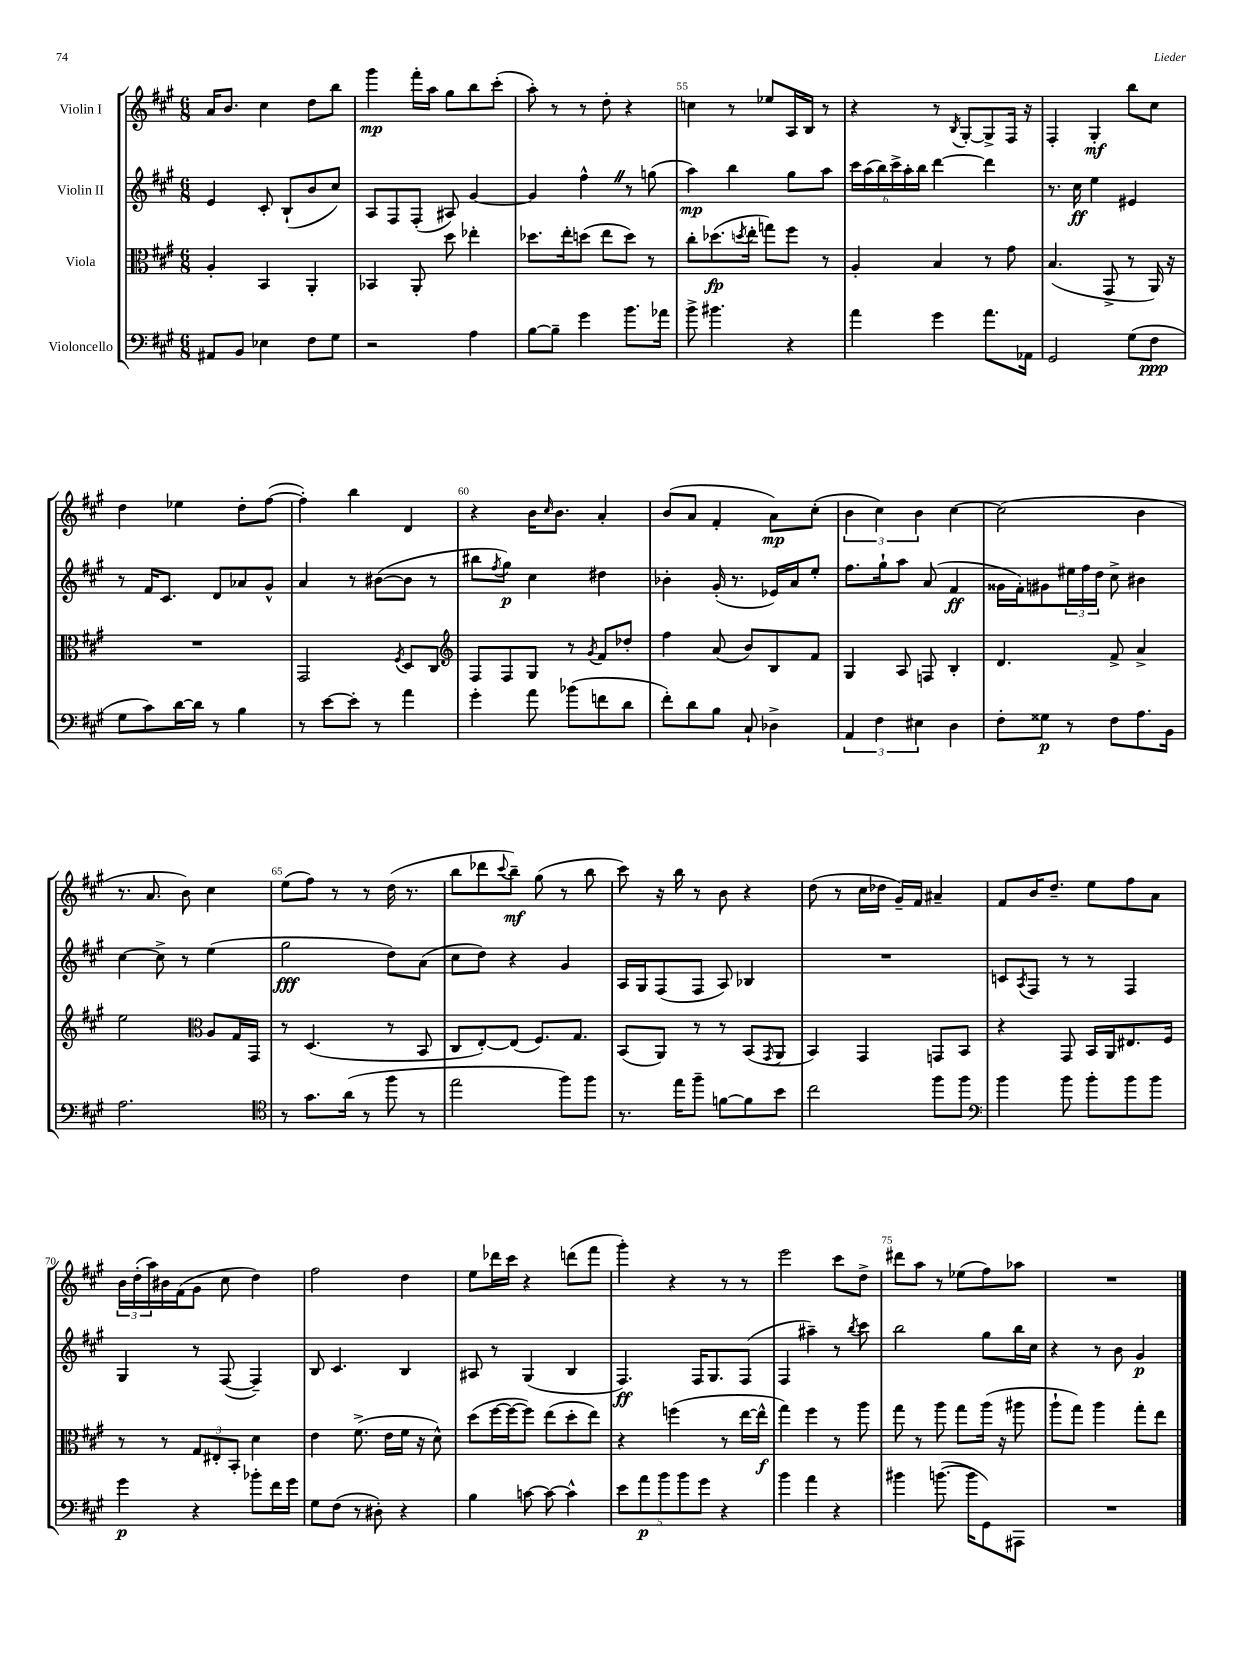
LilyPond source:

<<
\new StaffGroup <<
\new Staff = "s0" \with { instrumentName = "Violin I" } {
    \clef treble \key a \major \numericTimeSignature \time 6/8
    a'16 b'8. cis''4 d''8 b''8 |
    gis'''4\mp fis'''16-. a''16 gis''8 b''8 cis'''8-.( |
    a''8-.) r8 r8 d''8-. r4 |
    c''4 r8 ees''8 a16 b16 r8 |
    r4 r8 \acciaccatura { b8 } gis8~-. gis8-> fis16 r16 |
    fis4-. gis4-.\mf b''8 cis''8 |
    d''4 ees''4 d''8-. fis''8~( |
    fis''4-.) b''4 d'4 |
    r4 b'16 \grace { cis''16 } b'8. a'4-. |
    b'8( a'8 fis'4-. a'8\mp) cis''8-.( |
    \tuplet 3/2 { b'4 cis''4) b'4 } cis''4~ |
    cis''2( b'4 |
    r8. a'8. b'8) cis''4 |
    e''8( fis''8) r8 r8 d''16( r8. |
    b''8 des'''8 \appoggiatura { cis'''8 } b''8--\mf) gis''8( r8 b''8 |
    cis'''8) r16 b''16 r8 b'8 r4 |
    d''8( r8 cis''16 des''16 gis'16--) fis'16 ais'4-- |
    fis'8 b'16 d''8.-- e''8 fis''8 a'8 |
    \tuplet 3/2 { b'16 d''16-.( a''16) } bis'16 fis'16( gis'8 cis''8 d''4) |
    fis''2 d''4 |
    e''8 des'''16 cis'''16 r4 d'''8( fis'''8 |
    gis'''4-.) r4 r8 r8 |
    e'''2 cis'''8 d''8-> |
    dis'''8 a''8 r8 ees''8( fis''8) aes''8 |
    R2. \bar "|." |
}
\new Staff = "s1" \with { instrumentName = "Violin II" } {
    \clef treble \key a \major \numericTimeSignature \time 6/8
    e'4 cis'8-. b8-!( b'8 cis''8) |
    a8 fis8 fis8-.( ais8) gis'4~ |
    gis'4 fis''4-^ \once \override BreathingSign.text = \markup { \musicglyph "scripts.caesura.straight" } \breathe r8 g''8( |
    a''4\mp) b''4 gis''8 a''8 |
    \tuplet 6/4 { cis'''16 a''16( b''16) cis'''16-> a''16-. b''16 } d'''4~ d'''4 |
    r8. cis''16\ff e''4 eis'4 |
    r8 fis'16 cis'8. d'8 aes'8 gis'8-^ |
    a'4 r8 bis'8~( bis'8 r8 |
    bis''8 \acciaccatura { fis''8 } gis''8\p) cis''4 dis''4 |
    bes'4-. gis'16-.( r8. ees'16) a'16 e''8-. |
    fis''8. gis''16-! a''8 a'8( fis'4\ff |
    gisis'16 fis'16-.) gis'8 \tuplet 3/2 { eis''16 fis''16 d''16 } cis''8-> bis'4 |
    cis''4~ cis''8-> r8 e''4( |
    gis''2\fff d''8) a'8( |
    cis''8 d''8) r4 gis'4 |
    a16 gis16 fis8( fis8 a8) bes4 |
    R2. |
    c'8 \acciaccatura { a8 } fis8 r8 r8 fis4 |
    gis4 r8 fis8~( fis4--) |
    b8 cis'4. b4 |
    ais8 r8 gis4( b4 |
    fis4.\ff) fis16 gis8. fis8( |
    fis4 ais''4--) r8 \acciaccatura { b''8 } cis'''8 |
    b''2 gis''8 b''16 cis''16 |
    r4 r8 b'8 gis'4\p \bar "|." |
}
\new Staff = "s2" \with { instrumentName = "Viola" } {
    \clef alto \key a \major \numericTimeSignature \time 6/8
    a4-. b,4 a,4-. |
    bes,4 a,8-. d''8 ees''4-. |
    des''8. e''16-. d''8( e''8 d''8) r8 |
    cis''8-. des''8.\fp( \acciaccatura { d''8 } e''16-. g''8) fis''8 r8 |
    a4-. b4 r8 gis'8 |
    b4.( gis,8-> r8 a,16) r16 |
    R2. |
    gis,2 \acciaccatura { fis8 } d8 cis8 |
    \clef treble fis8 fis8 gis8 r8 \acciaccatura { gis'8 } fis'8 des''8-. |
    fis''4 a'8( b'8) b8 fis'8 |
    gis4 a8 f8 b4-. |
    d'4. fis'8-> a'4-> |
    e''2 \clef alto a8 gis16 gis,16 |
    r8 d4.( r8 b,8 |
    cis8 e8~-.) e8( fis8.) gis8. |
    b,8( a,8) r8 r8 b,8( \acciaccatura { gis,8 } a,8 |
    b,4) gis,4 g,8 b,8 |
    r4 gis,8 b,16 a,16 eis8. fis16 |
    r8 r8 \tuplet 3/2 { gis8 eis8-. b,8-. } d'4 |
    e'4 fis'8.->( e'16 fis'16 r16 d'8-^) |
    d''8( fis''16~ fis''16~ fis''8) e''8( d''8-. e''8) |
    r4 f''4( r8 e''16~ e''16-^\f |
    gis''4) fis''4 r8 a''8 |
    gis''8 r8 a''8 gis''8 a''16( r16 ais''8 |
    a''8-! gis''8) a''4 gis''8-. e''8 \bar "|." |
}
\new Staff = "s3" \with { instrumentName = "Violoncello" } {
    \clef bass \key a \major \numericTimeSignature \time 6/8
    ais,8 b,8 ees4 fis8 gis8 |
    r2 a4 |
    b8~ b8-- gis'4 b'8. aes'16 |
    b'8-> bis'4. r4 |
    a'4 gis'4 a'8. aes,16 |
    gis,2 gis8( fis8\ppp |
    gis8 cis'8) d'16~ d'16 r8 b4 |
    r8 e'8~ e'8-. r8 a'4 |
    gis'4-. a'8 bes'8( f'8 d'8 |
    fis'8-.) d'8 b8 cis8-! des4-> |
    \tuplet 3/2 { a,4 fis4 eis4 } d4 |
    fis8-. gisis8\p r8 fis8 a8. b,16 |
    a2. |
    \clef tenor r8 gis'8. a'16( r8 fis''8 r8 |
    e''2 fis''8) fis''8 |
    r8. e''16 fis''8-- f'8~ f'8 b'8 |
    cis''2 fis''8 fis''8 |
    \clef bass b'4 b'8 b'8-. b'8 b'8 |
    gis'4\p r4 bes'8-. fis'16 gis'16 |
    gis8 fis8( r8 dis8-.) r4 |
    b4 c'8~ c'8~ c'4-^ |
    \tuplet 5/4 { e'8 a'8\p b'8 b'8 gis'8 } r4 |
    b'4 a'4 r4 |
    bis'4 b'8.~( b'16 gis,8) ais,,8 |
    R2. \bar "|." |
}
>>
>>
\layout { \context { \Score currentBarNumber = #52 \override BarNumber.break-visibility = ##(#f #t #t) barNumberVisibility = #(every-nth-bar-number-visible 5) } }
